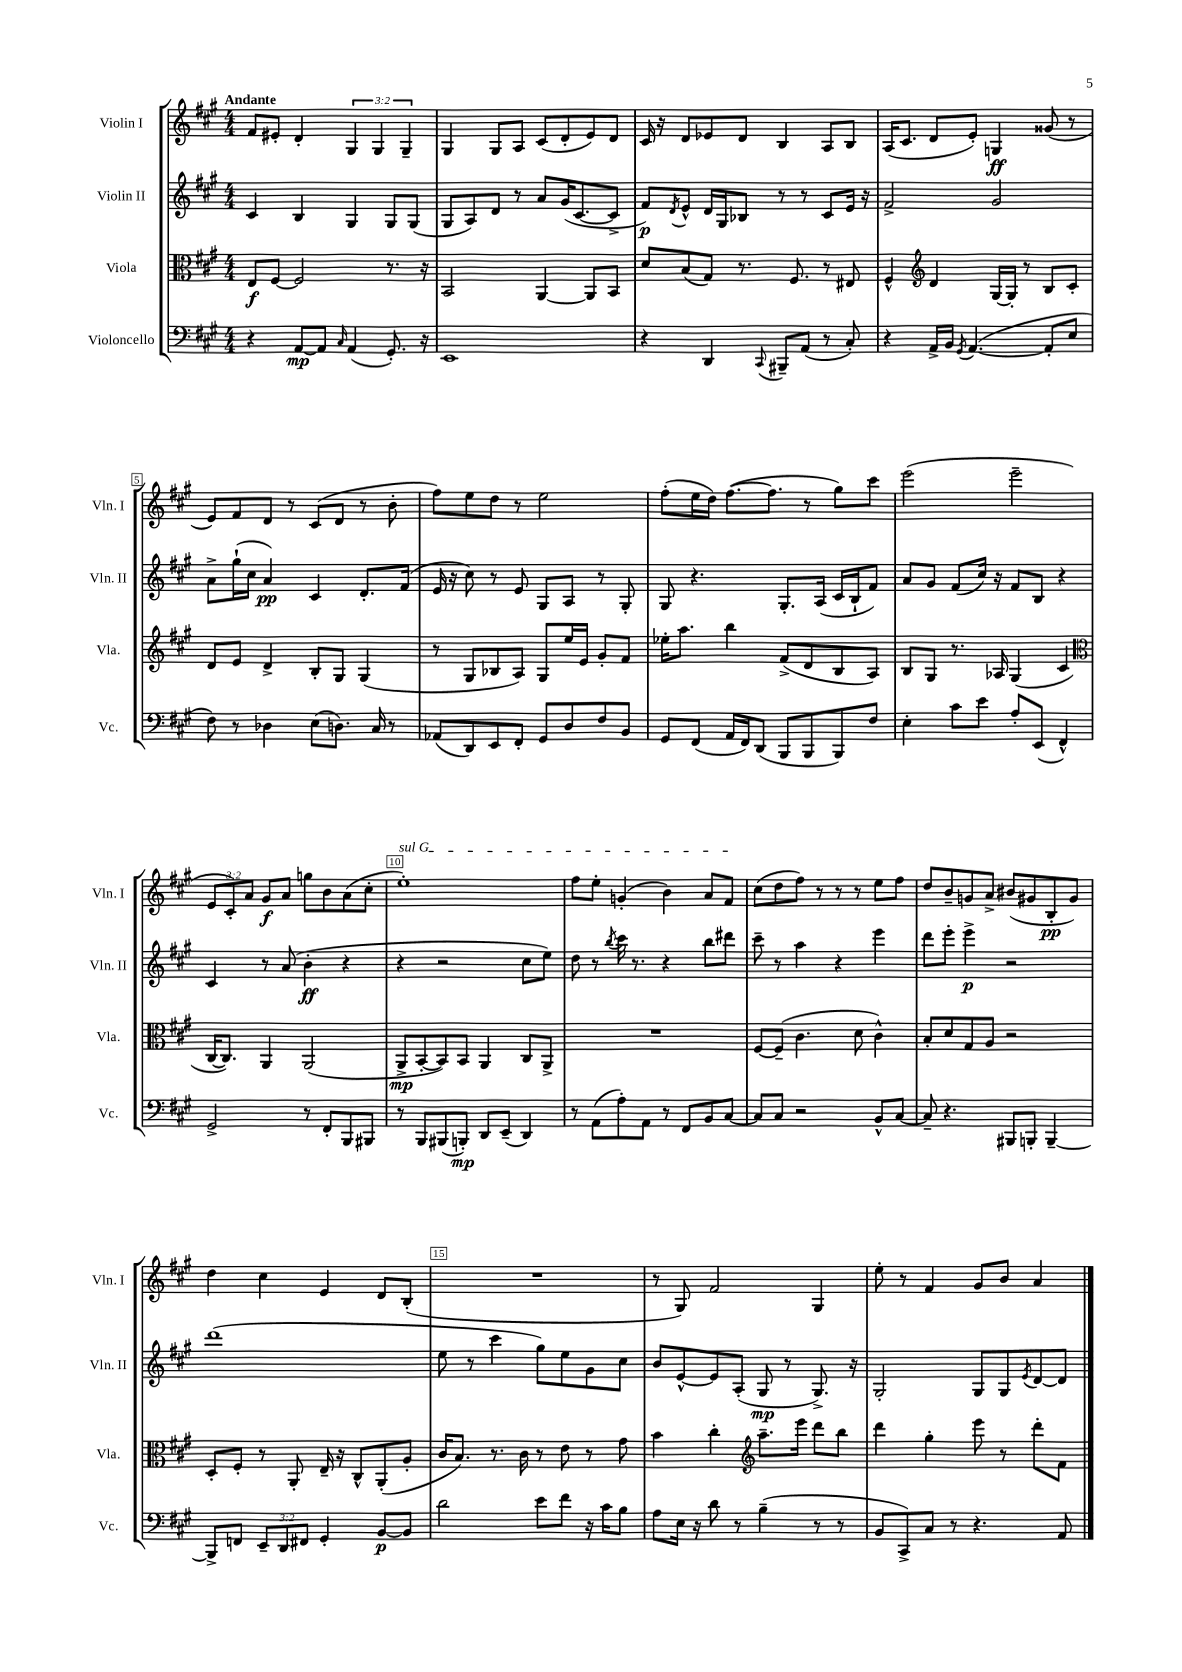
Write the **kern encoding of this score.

**kern	**kern	**kern	**kern
*staff4	*staff3	*staff2	*staff1
*clefF4	*clefC3	*clefG2	*clefG2
*k[f#c#g#]	*k[f#c#g#]	*k[f#c#g#]	*k[f#c#g#]
*M4/4	*M4/4	*M4/4	*M4/4
4r	8E	4c#	8f#
.	[8F#	.	8e#'
[8AA	2F#]	4B	4d'
8AA]	.	.	.
16qqC#	.	.	.
(4AA	.	4G#	6G#
.	.	.	6G#
8.GG#')	8.r	8G#	.
.	.	.	6G#~
.	.	(8G#	.
16r	16r	.	.
=	=	=	=
1EE	2BB	8G#	4G#
.	.	8A)	.
.	.	8d	8G#
.	.	8r	8A
.	[4AA	8a	(8c#
.	.	(16g#	8d'
.	.	[8.c#	.
.	8AA]	.	8e)
.	8BB	8c#^]	8d
=	=	=	=
4r	8d	8f#)	16c#
.	.	.	16r
.	.	8qd	.
.	(8B	8e^^	8d
4DD	8G#)	16d	8e-
.	.	16G#	.
.	8.r	8B-	8d
8qqCC#	.	.	.
8BBB#~	.	8r	4B
.	8.F#	.	.
(8AA	.	8r	.
8r	8r	8c#	8A
8C#')	8E#	16e	8B
.	.	16r	.
=	=	=	=
4r	4F#^^	2f#^	(16A
.	.	.	8.c#
*	*clefG2	*	*
16AA^	4d	.	8d
16BB	.	.	.
8qGG#	.	.	.
([4.AA	.	.	8e')
.	[16G#	2g#	4G
.	16G#']	.	.
.	8r	.	.
8AA']	8B	.	(8g##
8E	8c#'	.	8r
=	=	=	=
8F#)	8d	8a^	8e)
8r	8e	(16gg#`	8f#
.	.	16cc#	.
4D-	4d^	4a)	8d
.	.	.	8r
(8E	8B'	4c#	(8c#
8.D)	8G#	.	8d
.	(4G#	8.d'	8r
16C#	.	.	.
8r	.	.	8b'
.	.	(16f#	.
=	=	=	=
(8AA-	8r	16e	8ff#)
.	.	16r	.
8DD)	8G#	8cc#)	8ee
8EE	8B-	8r	8dd
8FF#'	8A)	8e	8r
8GG#	8G#	8G#	2ee
8D	16ee	8A	.
.	16e	.	.
8F#	8g#'	8r	.
8BB	8f#	8G#'	.
=	=	=	=
8GG#	16ee-'	8G#	(8ff#'
.	8.aa	.	.
(8FF#	.	4.r	16ee
.	.	.	16dd)
16AA	4bb	.	([8.ff#
16FF#)	.	.	.
(8DD	.	.	.
.	.	.	8.ff#]
8BBB	(8f#^	8.G#'	.
8BBB	8d	.	8r
.	.	(16A	.
8BBB)	8B	16c#	8gg#)
.	.	16B`	.
8F#	8A)	8f#)	8ccc#
=	=	=	=
4E'	8B	8a	(2eee
.	8G#	8g#	.
8c#	8.r	(8f#	.
8e	.	16cc#)	.
.	16A-	16r	.
8A'	(4G#	8f#	2eee~
(8EE	.	8B	.
4FF#^^)	4c#	4r	.
=	=	=	=
*	*clefC3	*	*
2GG#^	[16C#	4c#	12e
.	8.C#])	.	.
.	.	.	12c#')
.	.	.	12a
.	4AA	8r	8g#
.	.	(8a	8a
8r	(2AA	4b'	8gg
8FF#'	.	.	8b
8BBB	.	4r	(8a
8BBB#	.	.	8cc#'
=	=	=	=
8r	8AA^	4r	1ee')
8BBB	[8BB'	.	.
(8BBB#	8BB])	2r	.
8BBB')	8BB	.	.
8DD	4AA	.	.
(8EE~	.	.	.
4DD)	8C#	8cc#	.
.	8AA^	8ee)	.
=	=	=	=
8r	1r	8dd	8ff#
(8AA	.	8r	8ee'
.	.	8qbb	.
8A')	.	16ccc#	(4g'
.	.	8.r	.
8AA	.	.	.
8r	.	4r	4b)
8FF#	.	.	.
8BB	.	8bb	8a
[8C#	.	8ddd#	8f#
=	=	=	=
8C#]	[8F#	8ccc#~	(8cc#
8C#	(8F#~]	8r	8dd
2r	4.c#	4aa	8ff#)
.	.	.	8r
.	.	4r	8r
.	8d	.	8r
8BB^^	4c#^^)	4eee	8ee
[8C#	.	.	8ff#
=	=	=	=
8C#~]	8B'	8ddd	8dd
4.r	8d	8eee'	8b~
.	8G#	4eee^	8g
.	8A	.	8a^
8BBB#	2r	2r	(8b#
8BBB'	.	.	8g#
[4BBB~	.	.	8B'
.	.	.	8g#)
=	=	=	=
8BBB^]	8D'	(1ddd	4dd
8FF	8F#'	.	.
12EE~	8r	.	4cc#
12DD	.	.	.
.	8AA'	.	.
12FF#	.	.	.
4GG#'	16E~	.	4e
.	16r	.	.
.	8C#^^	.	.
[8BB	(8AA'	.	8d
8BB]	8A'	.	(8B'
=	=	=	=
2d	16c#	8ee	1r
.	8.B)	.	.
.	.	8r	.
.	8.r	4ccc#	.
.	16c#	.	.
8e	8r	8gg#)	.
8f#	8e	8ee	.
16r	8r	8g#	.
16c#	.	.	.
8B	8g#	8cc#	.
=	=	=	=
8A	4b	8b	8r
16E	.	[8e^^	8G#)
16r	.	.	.
8d	4cc#'	8e]	2f#
8r	.	(8A'	.
*	*clefG2	*	*
(4B~	8.aa~	8G#	.
.	.	8r	.
.	16eee	.	.
8r	8ddd	8.G#^)	4G#
8r	8bb	.	.
.	.	16r	.
=	=	=	=
8BB	4ddd	2G#'	8ee'
8CC#^)	.	.	8r
8C#	4gg#'	.	4f#
8r	.	.	.
4.r	8eee	8G#	8g#
.	8r	8G#	8b
.	.	8qe	.
.	8ddd'	[8d	4a
8AA	8f#	8d]	.
==	==	==	==
*-	*-	*-	*-
